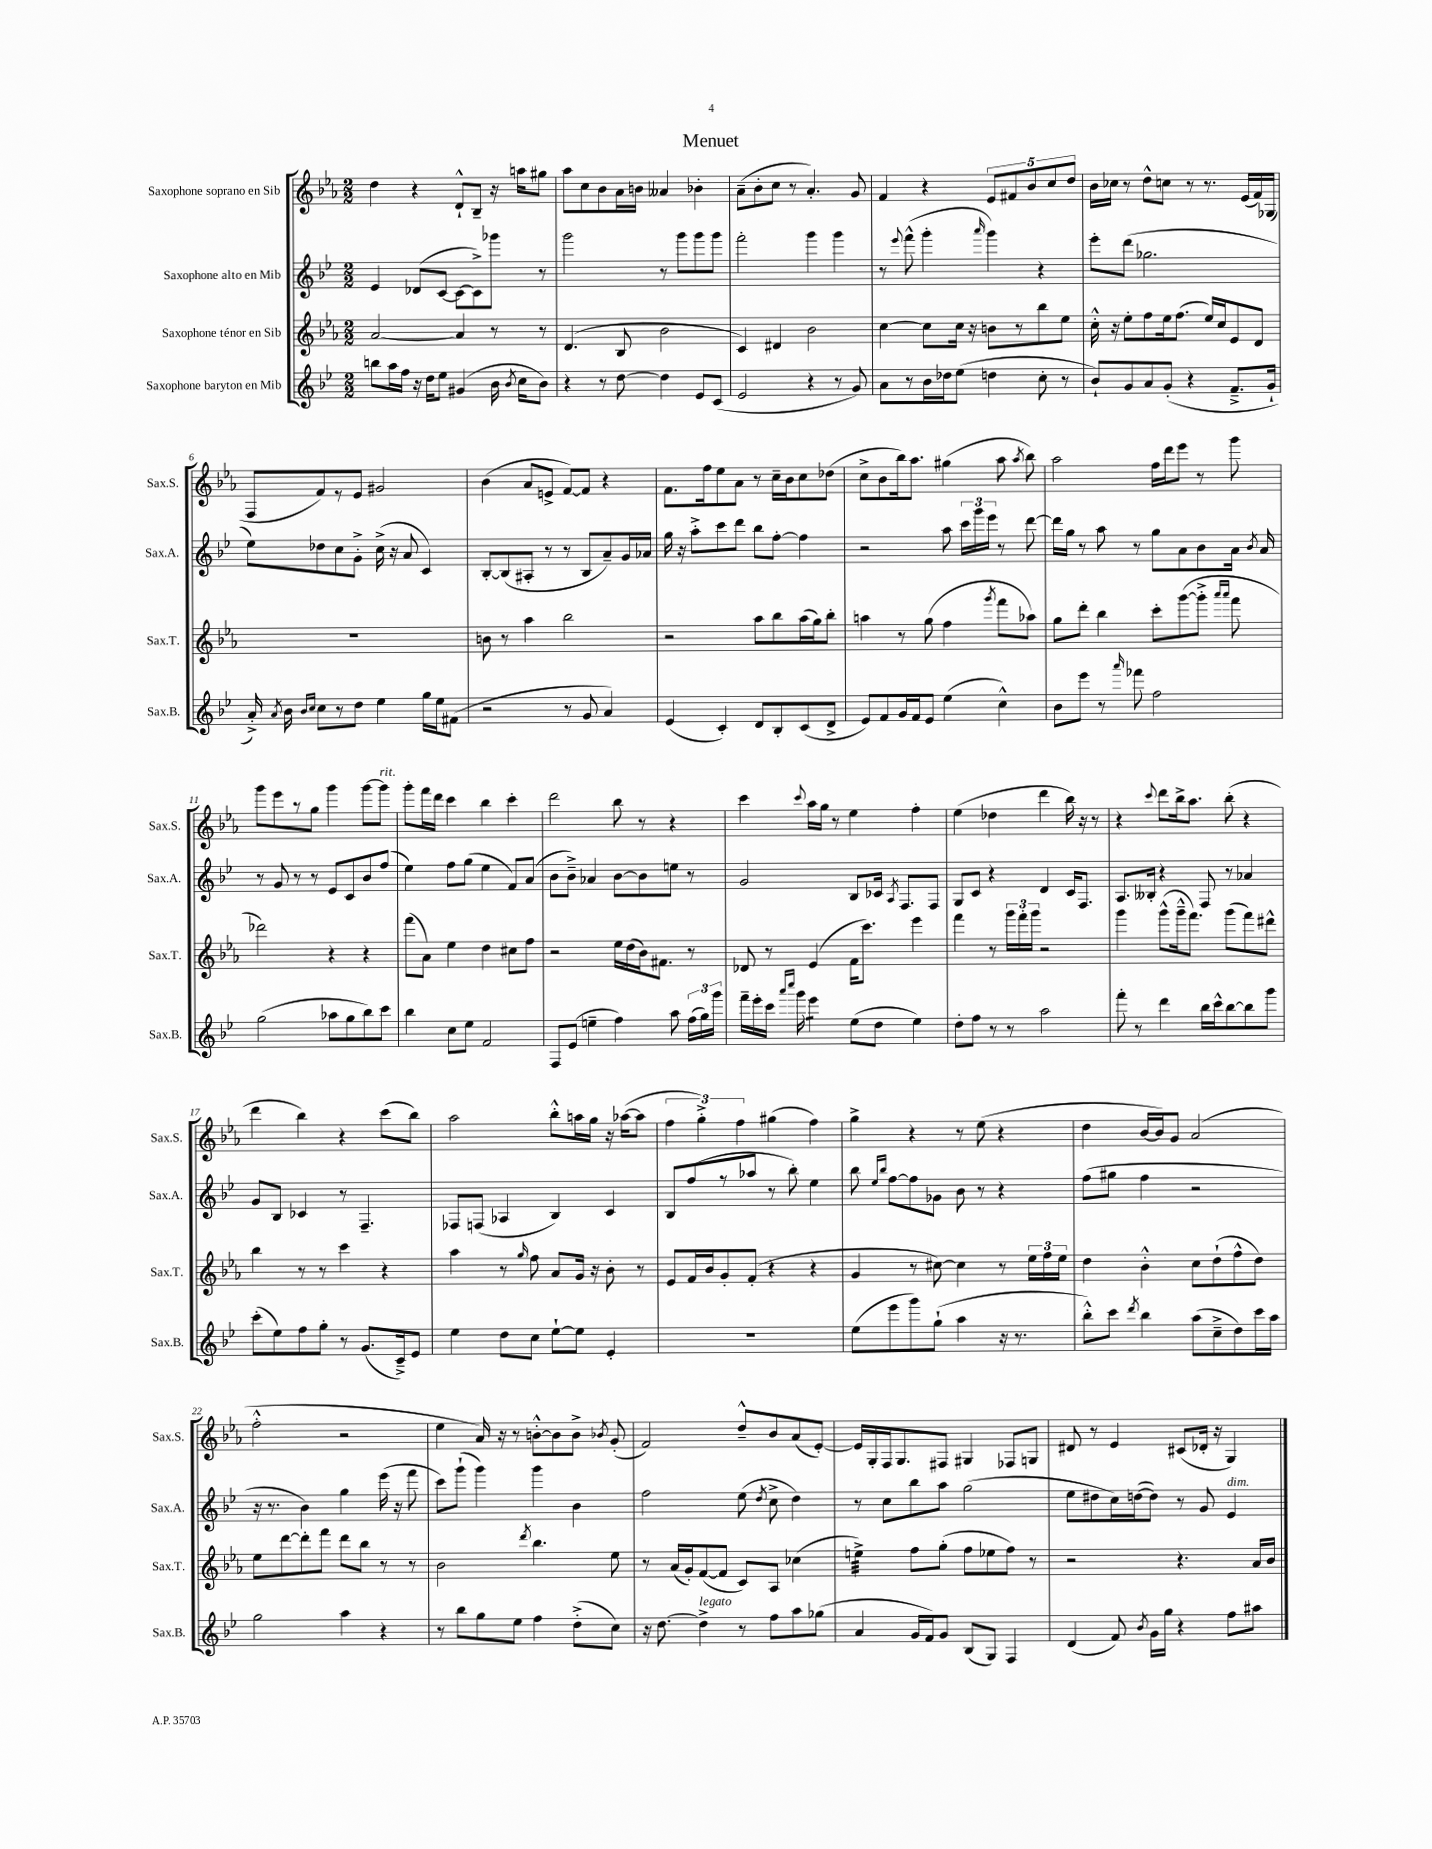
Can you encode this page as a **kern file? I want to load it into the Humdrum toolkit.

**kern	**kern	**kern	**kern
*staff4	*staff3	*staff2	*staff1
*clefG2	*clefG2	*clefG2	*clefG2
*k[b-e-]	*k[b-e-a-]	*k[b-e-]	*k[b-e-a-]
*M2/2	*M2/2	*M2/2	*M2/2
8bb\L	[2a-/	4e-/	4dd\
16aa\L	.	.	.
16ff\JJ	.	.	.
16r	.	(8d-/L	4r
16dd\LK	.	.	.
8ee-\J	.	[8c/J	.
(4g#/	4a-/]	8c\_L	8d`^^/L
.	.	8c^\])	8B-~/J
16b-\	8r	8ggg-\J	16r
8qb-/	.	.	.
16cc\LK	.	.	16aa\LK
8b-\J)	8r	8r	8gg#\J
=	=	=	=
4r	(4.d/	2ggg\	8aa-\L
.	.	.	8cc\
8r	.	.	8b-\
[8dd\	8B-/	.	16a-\L
.	.	.	16b\JJ
4dd\]	2b-\	8r	4a--/
.	.	8ggg\L	.
8e-/L	.	8ggg\	4b-'\
(8c/J	.	8ggg\J	.
=	=	=	=
2e-/	4c/)	2fff'\	(8a-~\L
.	.	.	8b-'\
.	4d#/	.	8cc\J
.	.	.	8r
4r	2b-\	4ggg\	4.a-'/)
8r	.	4ggg\	.
8g/)	.	.	8g/
=	=	=	=
8a\L	[4cc\	8r	4f/
.	.	8qqeee-/	.
8r	.	(8fff^^\	.
16b-\L	8cc\]L	4ggg'\	4r
16dd-\J	.	.	.
(8ee-\J	16cc\Jk	.	.
.	16r	.	.
.	.	16qqaaa/	.
4dd\	8b\L	4ggg\)	10e-/L
.	.	.	10f#/
.	8r	.	.
.	.	.	10b-/
8cc'\	8bb-\	4r	.
.	.	.	10cc/
8r	8ee-\J	.	.
.	.	.	10dd/J
=	=	=	=
8b-`/L)	16cc'^^\	8eee-'\L	16b-\LL
.	16r	.	16cc-\JJ
8g/	8ee-'\L	(8ddd\J	8r
8a/	8ff\	2.gg-\	8dd^^\L
(8g'/J	16ee-\k	.	8cc\J
.	(8.ff\J	.	.
4r	.	.	8r
.	16ee-/LL)	.	8.r
.	16cc/J	.	.
8.f~^/L	8e-/	.	.
.	.	.	(16e-/LL
.	8d/J	.	16f/)
16g`/Jk	.	.	(16G-/JJ
=	=	=	=
16a'^/)	1r	8ee-\L)	8F/L
8qa/	.	.	.
16b-\	.	.	.
16qqb-/LL	.	.	.
16qqcc/JJ	.	.	.
8cc\L	.	8dd-\	8f/)
8r	.	8cc\	8r
8dd\J	.	8g'^\J	8e-/J
4ee-\	.	(16cc^\	2g#/
.	.	16r	.
.	.	8a/	.
16gg\LL	.	4c/)	.
16ee-\J	.	.	.
(8f#\J	.	.	.
=	=	=	=
2r	8b\	[8B-'/L	(4b-\
.	8r	(8B-/]	.
.	4aa-\	8A#'/J	8a-/L
.	.	8r	8e^/J
8r	2bb-\	8r	[8f/L)
8g/	.	8B-/L	8f/]J
4a/)	.	8a~/)	4r
.	.	16g/L	.
.	.	16a-/JJ	.
=	=	=	=
(4e-/	2r	16gg\	8.f\L
.	.	16r	.
.	.	8aa'^\L	.
.	.	.	16ff\k
4c'/)	.	8ccc\	8ee-\
.	.	8ddd\J	8a-\J
8d/L	8aa-\L	8bb-\L	8r
8B-'/	8bb-\	[8ff'\J	16cc~\LL
.	.	.	16b-\J
(8c/	(16aa-\L	4ff\]	8cc\
.	16gg\J)	.	.
8d^/J	8bb-'\J	.	(8dd-\J
=	=	=	=
8e-/L)	4aa\	2r	8cc^\L
8f/	.	.	8b-\
16g/L	8r	.	16bb-\k)
16f/J	.	.	8.aa-\J
8e-/J	(8gg\	.	.
(4ee-\	4ff\	8aa\	(4gg#\
.	.	24ccc\LL	.
.	.	24ggg\	.
.	.	24eee-\JJ	.
.	8qggg/	.	.
4cc^^\)	8fff\L	8r	8aa-\
.	.	.	8qaa-/
.	8aa-\J)	[8ddd\	8bb-\)
=	=	=	=
8b-\L	8gg\L	16ddd\]LL	2aa-\
.	.	16gg\JJ	.
8eee-\J	8ddd'\J	8r	.
8r	4bb-\	8aa\	.
16qqaaa/	.	.	.
8fff-\	.	8r	.
2ff\	8ccc'\L	8gg\L	16ff\LL
.	.	.	16ddd\J
.	([8ggg\	8a\	8eee-\J
.	8ggg'^\]J	8b-\	8r
.	16qqaaa-/LL	.	.
.	16qqaaa-/JJ	.	.
.	8fff\	16a\Jk	8ggg\
.	.	8qb-/	.
.	.	16a/	.
=	=	=	=
(2gg\	2ddd-\)	8r	8ggg\L
.	.	8g/	8eee-\
.	.	8r	8r
.	.	8r	8gg\J
8aa-\L	4r	8e-/L	4ggg\
8gg\	.	8c/	.
8bb-\)	4r	8b-/	[8ggg\L
8ccc\J	.	(8ff/J	8ggg\]J
=	=	=	=
4bb-\	(8fff\L	4ee-\)	8ggg'\L
.	8a-\J)	.	16fff\L
.	.	.	16ddd\JJ
8cc\L	4ee-\	8ff\L	4ccc\
8ee-\J	.	(8gg\J	.
2f/	4dd\	4ee-\	4bb-\
.	8cc#\L	8f/L)	4ccc'\
.	8ff\J	(8a/J	.
=	=	=	=
8F/L	2r	8b-\L	2ddd\
(8e-/J	.	8b-~^\J)	.
4ee~\	.	4a-/	.
4ff\)	16ee-\LL	[8b-\L	8bb-\
.	(16dd\	.	.
.	16b-\J)	8b-\]	8r
.	8.f#\J	.	.
8aa\	.	8ee\J	4r
(24ff\LL	8r	8r	.
24gg\)	.	.	.
24ggg\JJ	.	.	.
=	=	=	=
16fff~\LL	8d-/	2g/	4ccc\
16eee-'\	.	.	.
16ccc\JJ	8r	.	.
16qqaaa/LL	.	.	.
16qqcccc/JJ	.	.	.
16ggg\	.	.	.
.	.	.	8qqccc/
4eee-\	(4e-/	.	16aa-\LL
.	.	.	16gg\JJ
.	.	.	8r
(8ee-\L	16f\LK	8B-/L	4ee-\
.	8.ccc\J)	.	.
8dd\J	.	16c-/Jk	.
.	.	8qA/	.
.	.	8.F/L	.
4ee-\)	4eee-\	.	4ff'\
.	.	8F/J	.
=	=	=	=
8dd'\L	4fff\	8G/L	(4ee-\
8ff\J	.	8c/J	.
8r	8r	4r	4dd-\
8r	24ggg\LL	.	.
.	24fff'\	.	.
.	24ggg\JJ	.	.
2aa\	2r	4d/	4ddd\
.	.	16c/LK	16bb-\)
.	.	8.F/J	16r
.	.	.	8r
=	=	=	=
8fff'\	4ggg\	8.A/L	4r
8r	.	.	.
.	.	16B--'/Jk	.
.	.	.	8qqccc/
4ddd\	(8ggg^^\L	4r	8ddd\L
.	16ggg~^^\k	.	16bb-^\k
.	8.fff\J)	.	8.aa-\J
16bb-\LL	.	8F/	.
16ccc^^\J	.	.	.
[8bb-\	(8ggg\L	8r	(8bb-'\
8bb-\]	8fff\)	4a-/	4r
8ggg\J	8ddd#^^\J	.	.
=	=	=	=
(8ccc'\L	4bb-\	8g/L	4ddd\
8ee-\)	.	8B-/J	.
8ff\	8r	4c-/	4bb-\)
8gg'\J	8r	.	.
8r	4ccc\	8r	4r
(8.g/L	.	4.F~/	.
.	4r	.	(8ccc\L
16c~^/k)	.	.	.
8e-/J	.	.	8bb-\J)
=	=	=	=
4ee-\	4aa-\	8F-/L	2aa-\
.	.	(8F/J	.
8dd\L	8r	4A-/	.
.	16qqgg/	.	.
8cc\J	8ff\	.	.
[8ee-`\L	8a-/L	4B-/)	8bb-'^^\L
8ee-\]J	16g/Jk	.	16aa\L
.	16r	.	16gg\JJ
4e-'/	8b-'\	4c/	16r
.	.	.	([16aa-\LK
.	8r	.	8aa-\]J
=	=	=	=
1r	8e-/L	8B-/L	6ff\
.	16f/L	(8ff/	.
.	.	.	6gg'^\)
.	16b-/J	.	.
.	8g'/	8r	.
.	.	.	6ff\
.	(8f'/J	8aa-/J	.
.	4r	8r	(4gg#\
.	.	8bb-'\)	.
.	4r	4ee-\	4ff\)
=	=	=	=
(8ee-\L	4g/	8bb-\	4gg^\
.	.	16qqee-/LL	.
.	.	16qqbb-/JJ	.
8eee-\	.	[8ff\L	.
8ggg\)	8r	8ff\]	4r
(8gg`\J	[8cc#\)	8g-\J	.
4aa\	4cc#\]	8b-\	8r
.	.	8r	(8ee-\
16r	8r	4r	4r
8.r	.	.	.
.	24ee-\LL	.	.
.	24ff\	.	.
.	24ee-\JJ	.	.
=	=	=	=
8bb-'^^\L)	4dd\	(8ff\L	4dd\
8ccc\J	.	8gg#\J	.
8qddd/	.	.	.
4bb-\	4b-'^^\	4ff\	[16b-/LL
.	.	.	16b-/]J)
.	.	.	8g/J
(8aa\L	8cc\L	2r	(2a-/
8cc~^\	(8dd`\	.	.
8dd\)	8ff^^\	.	.
16ccc\L	8dd\J)	.	.
16aa\JJ	.	.	.
=	=	=	=
2gg\	8ee-\L	16r	2ff'^^\
.	.	8.r	.
.	[8ddd\	.	.
.	8ddd'\]	4b-\)	.
.	8fff\J	.	.
4aa\	8ddd\L	4gg\	2r
.	8bb-\J	.	.
4r	8r	(16eee-\	.
.	.	16r	.
.	8r	8fff\	.
=	=	=	=
8r	2b-\	8ccc\L)	4ee-\
8bb-\L	.	(8ggg`\J	.
8gg\	.	4ggg\)	16a-/)
.	.	.	16r
8ee-\J	.	.	8r
.	8qddd/	.	.
4ff\	4.bb-\	4ggg\	[8b'^^\L
.	.	.	8b\]
(8dd'^\L	.	4b-\	8b^\J
.	.	.	8qb-/
8cc\J)	8ee-\	.	(8g'/
=	=	=	=
16r	8r	2ff\	2f/)
[8.dd\	.	.	.
.	(16a-/LL	.	.
.	16g'/J)	.	.
4dd^\]	([8f/	.	.
.	8f/]J	.	.
8r	8c/L)	(8ee-\	8dd~^^/L
.	.	8qdd/	.
8ff\L	8A-/J	8cc^\	8b-/
8aa\	(4cc-\	4dd\)	(8a-/
(8gg-\J	.	.	[8e-'/J)
=	=	=	=
4a/	4ee^\)	8r	16e-/]LL
.	.	.	16G'/
.	.	8cc\L	16F/J
.	.	.	8.G/
16g/LL	8ff\L	8bb-\	.
16f/J)	.	.	.
8g/J	(8gg'\J	8aa\J	8F#/J
(8B-/L	8ff\L	(2gg\	4G#/
8G/J)	8ee-\	.	.
4F/	8ff\J)	.	8F-/L
.	8r	.	8G/J
=	=	=	=
(4d/	2r	8ee-\L	8d#/
.	.	8dd#\	8r
8f/)	.	16cc\L)	4e-/
.	.	([16dd\J	.
8qb-/	.	.	.
16g\LL	.	8dd\]J)	.
16gg\JJ	.	.	.
4r	4.r	8r	(8c#/L
.	.	8g/	16d-'/Jk
.	.	.	16r
8ff\L	.	4e-/	4G/)
8aa#\J	16a-/LL	.	.
.	16b-/JJ	.	.
==	==	==	==
*-	*-	*-	*-
